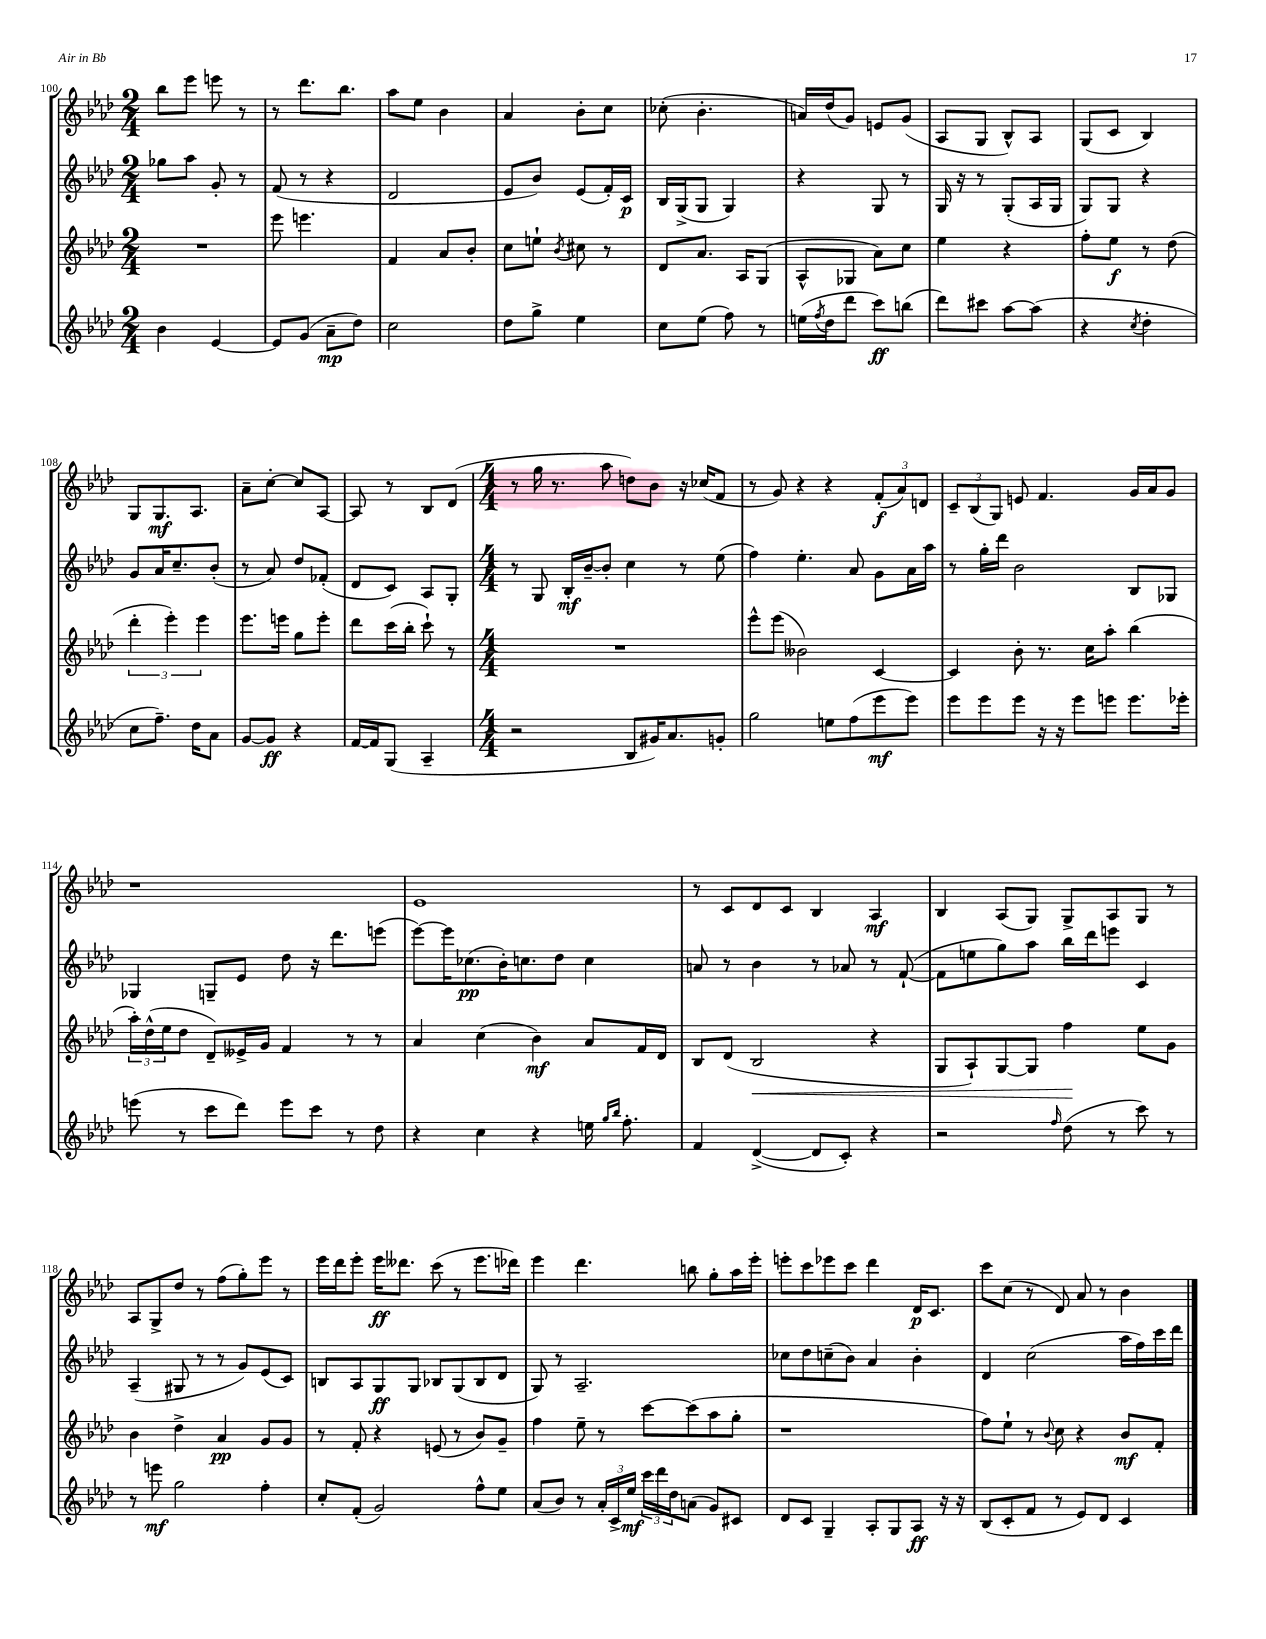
<<
\new StaffGroup <<
\new Staff = "s0" {
    \clef treble \key aes \major \numericTimeSignature \time 2/4
    bes''8 ees'''8 e'''8 r8 |
    r8 des'''8. bes''8. |
    aes''8 ees''8 bes'4 |
    aes'4 bes'8-. c''8 |
    ces''8-.( bes'4.-. |
    a'16) des''16( g'8) e'8 g'8( |
    aes8 g8 bes8-^) aes8 |
    g8( c'8 bes4) |
    g8 g8.\mf aes8. |
    aes'8-- c''8~-. c''8 aes8~ |
    aes8 r8 bes8 des'8( |
    \numericTimeSignature \time 4/4 r8 g''16 r8. aes''8 d''8) bes'8 r16 ces''16( f'8 |
    r8 g'8) r4 r4 \tuplet 3/2 { f'8-.\f( aes'8) d'8 } |
    \tuplet 3/2 { c'8-- bes8( g8) } e'8 f'4. g'16 aes'16 g'8 |
    r1 |
    ees'1 |
    r8 c'8 des'8 c'8 bes4 aes4\mf |
    bes4 aes8( g8) g8-> aes8 g8 r8 |
    aes8 g8-> des''8 r8 f''8( g''8-.) ees'''8 r8 |
    ees'''16 des'''16 ees'''8-. ees'''16\ff deses'''8. c'''8( r8 ees'''8. des'''16) |
    ees'''4 des'''4. b''8 g''8-. aes''16 ees'''16-. |
    e'''8-. c'''8 ees'''8 c'''8 des'''4 des'16\p c'8. |
    c'''8 c''8( r8 des'8) aes'8 r8 bes'4 \bar "|." |
}
\new Staff = "s1" {
    \clef treble \key aes \major \numericTimeSignature \time 2/4
    ges''8 aes''8 g'8-. r8 |
    f'8( r8 r4 |
    des'2 |
    ees'8 bes'8) ees'8( f'16-.) c'16\p |
    bes16 g16->( g8 g4) |
    r4 g8 r8 |
    g16 r16 r8 g8-.( aes16 g16 |
    g8) g8 r4 |
    g'8 aes'16 c''8.-- bes'8-.( |
    r8 aes'8) des''8 fes'8-.( |
    des'8 c'8) aes8 g8-. |
    \numericTimeSignature \time 4/4 r8 g8 bes16-.\mf bes'16~-- bes'8-. c''4 r8 ees''8( |
    f''4) ees''4.-. aes'8 g'8 aes'16 aes''16 |
    r8 g''16-. des'''16 bes'2 bes8 ges8 |
    ges4 g8-- ees'8 des''8 r16 des'''8. e'''8( |
    ees'''8~) ees'''16 ces''8.\pp( bes'16-.) c''8. des''8 c''4 |
    a'8 r8 bes'4 r8 aes'8 r8 f'8~-!( |
    f'8 e''8 g''8) aes''8 bes''16 des'''16 e'''8 c'4 |
    aes4--( gis8 r8 r8 g'8) ees'8( c'8) |
    b8 aes8 g8\ff g8 bes8 g8( bes8 des'8 |
    g8) r8 aes2.-- |
    ces''8 des''8 c''8--( bes'8) aes'4 bes'4-. |
    des'4 c''2( aes''16 f''16) c'''16 des'''16 \bar "|." |
}
\new Staff = "s2" {
    \clef treble \key aes \major \numericTimeSignature \time 2/4
    R2 |
    ees'''8 e'''4. |
    f'4 aes'8 bes'8-. |
    c''8 e''8-! \acciaccatura { bes'8 } cis''8 r8 |
    des'8 aes'8. aes16 g8( |
    aes8-^ ges8 aes'8) c''8 |
    ees''4 r4 |
    f''8-. ees''8\f r8 des''8( |
    \tuplet 3/2 { des'''4-. ees'''4-.) ees'''4 } |
    ees'''8. e'''16 g''8 e'''8-. |
    des'''8 c'''16( bes''16-. c'''8-!) r8 |
    \numericTimeSignature \time 4/4 R1 |
    ees'''8-^ ees'''8( beses'2) c'4~ |
    c'4 bes'8-. r8. c''16 aes''8-. bes''4( |
    \tuplet 3/2 { aes''16-.) des''16-^( ees''16 } des''8 des'8--) eeses'16-> g'16 f'4 r8 r8 |
    aes'4 c''4( bes'4\mf) aes'8 f'16 des'16 |
    bes8 des'8( bes2\< r4 |
    g8 aes8-!) g8~ g8 f''4\! ees''8 g'8 |
    bes'4 des''4-> aes'4\pp g'8 g'8 |
    r8 f'8-. r4 e'8( r8 bes'8) g'8-- |
    f''4 ees''8-- r8 c'''8~ c'''8( aes''8 g''8-. |
    r1 |
    f''8) ees''8-! r8 \appoggiatura { bes'8 } c''8 r4 bes'8\mf f'8-. \bar "|." |
}
\new Staff = "s3" {
    \clef treble \key aes \major \numericTimeSignature \time 2/4
    bes'4 ees'4~ |
    ees'8 g'8( aes'8--\mp des''8) |
    c''2 |
    des''8 g''8-> ees''4 |
    c''8 ees''8( f''8) r8 |
    e''16( \acciaccatura { f''8 } des''16 des'''8 c'''8\ff) b''8( |
    des'''8) cis'''8 aes''8~ aes''8( |
    r4 \acciaccatura { c''8 } des''4-. |
    c''8 f''8.--) des''16 aes'8 |
    g'8~ g'8\ff r4 |
    f'16~ f'16 g8( aes4-- |
    \numericTimeSignature \time 4/4 r2 bes8 gis'16) aes'8. g'8-. |
    g''2 e''8 f''8( ees'''8\mf ees'''8) |
    ees'''8 ees'''8 ees'''8 r16 r16 ees'''8 e'''8 e'''8. ees'''16-. |
    e'''8( r8 c'''8 des'''8) e'''8 c'''8 r8 des''8 |
    r4 c''4 r4 e''16 \grace { g''16 bes''16 } f''8.-. |
    f'4 des'4~->( des'8 c'8-.) r4 |
    r2 \grace { f''16 } des''8( r8 c'''8) r8 |
    r8 e'''8\mf g''2 f''4-. |
    c''8-. f'8-.( g'2) f''8-^ ees''8 |
    aes'8( bes'8) r8 \tuplet 3/2 { aes'16-. c'16-> ees''16\mf } \tuplet 3/2 { c'''16 des'''16 des''16 } a'8( g'8) cis'8 |
    des'8 c'8 g4-- aes8-. g8 aes8\ff r16 r16 |
    bes8( c'8-. f'8 r8 ees'8) des'8 c'4 \bar "|." |
}
>>
>>
\layout { \context { \Score currentBarNumber = #100 } }
